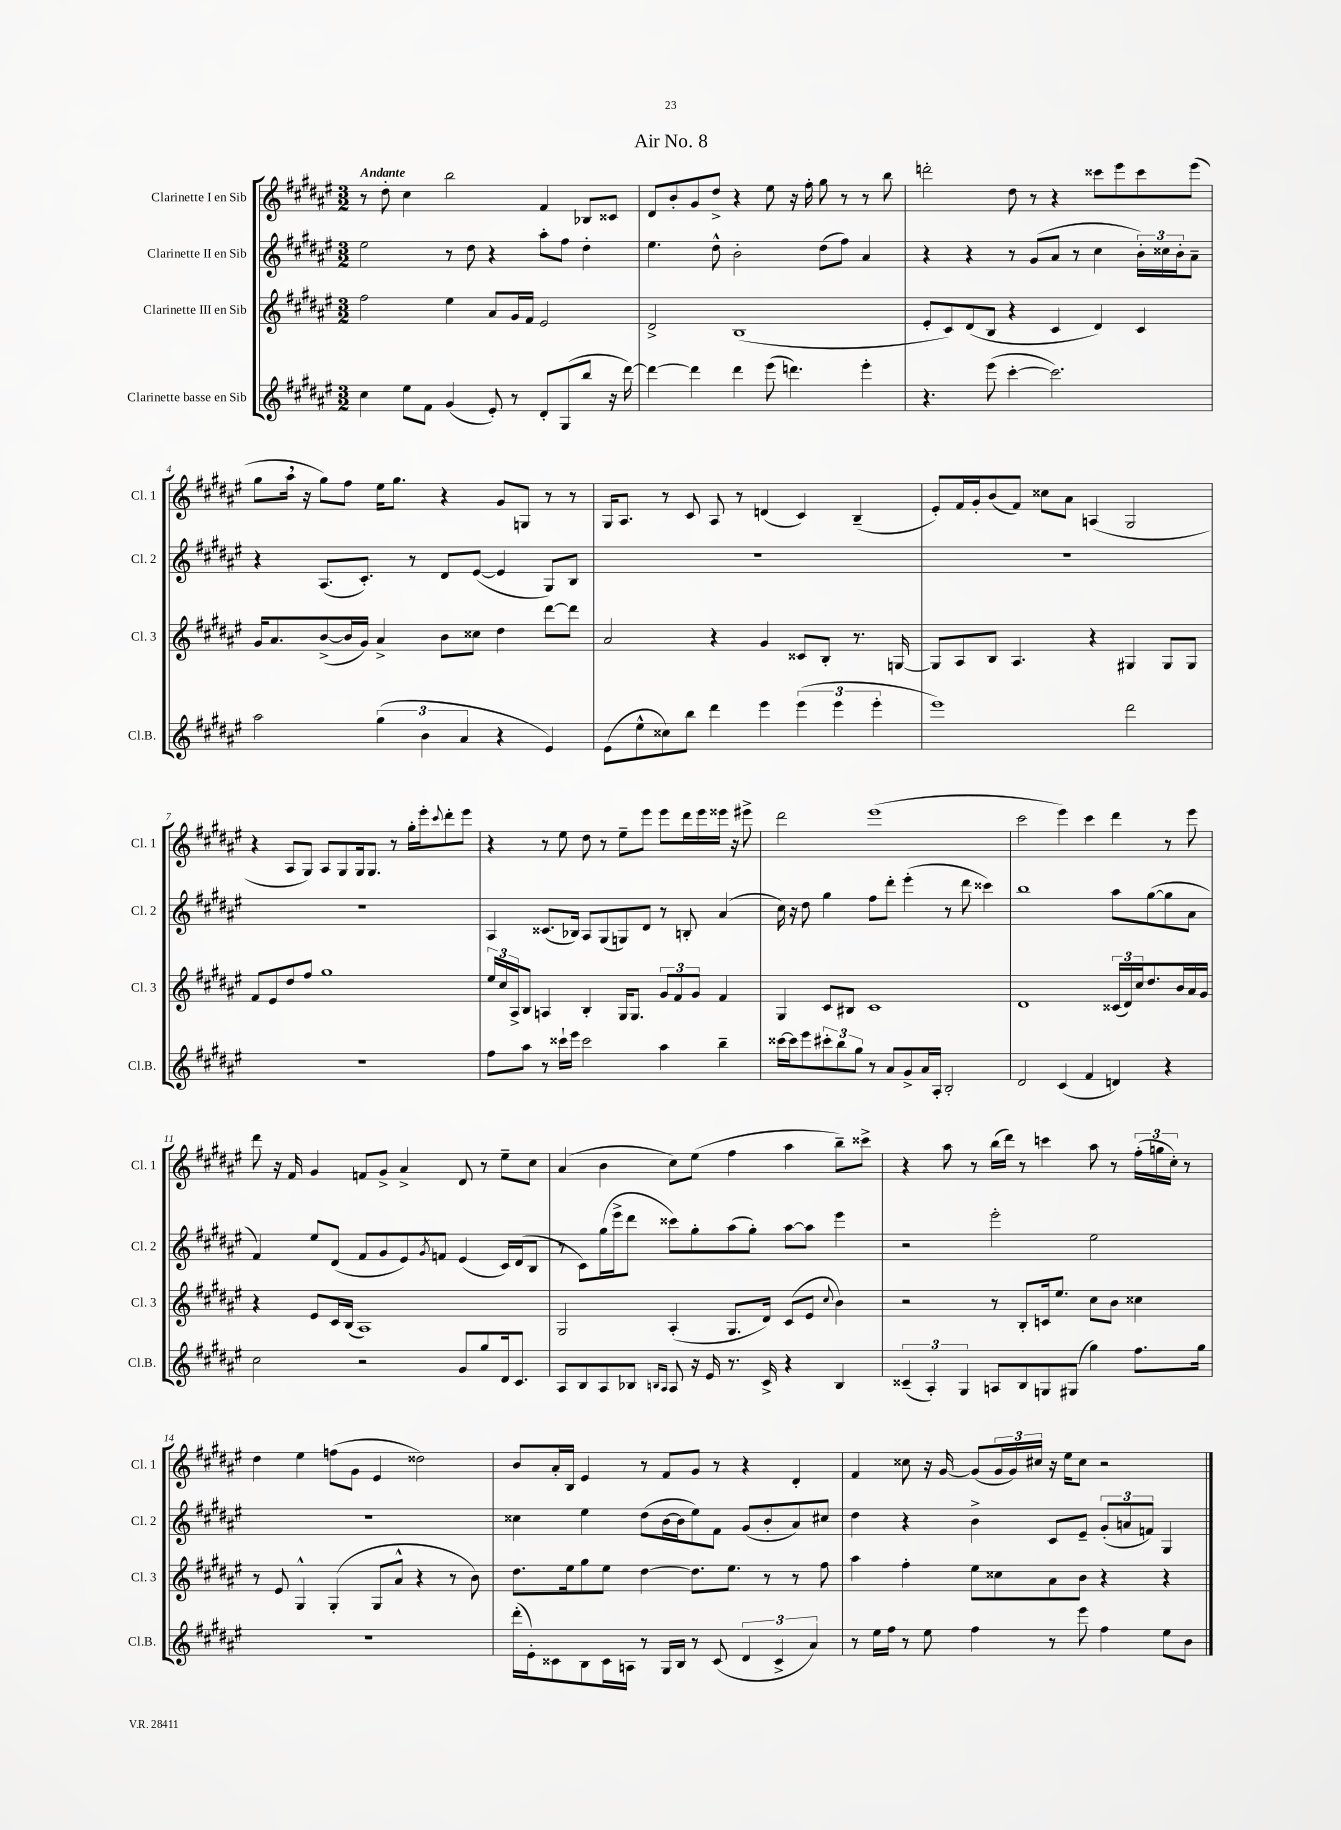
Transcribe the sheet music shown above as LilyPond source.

\header { title = "Air No. 8" }
<<
\new StaffGroup <<
\new Staff = "s0" \with { instrumentName = "Clarinette I en Sib" shortInstrumentName = "Cl. 1" } {
    \clef treble \key fis \major \numericTimeSignature \time 3/2 \tempo "Andante"
    r8 dis''8-. cis''4 b''2 fis'4 bes8 cisis'8 |
    dis'8 b'8-. gis'8 dis''8-> r4 eis''8 r16 fis''16-. gis''8 r8 r8 b''8 |
    d'''2-. dis''8 r8 r4 cisis'''8 eis'''8 cisis'''8 eis'''8( |
    gis''8 ais''16 \breathe r16 gis''8) fis''8 eis''16 gis''8. r4 gis'8 g8 r8 r8 |
    gis16 ais8. r8 cis'8 ais8 r8 d'4( cis'4) b4--( |
    eis'8-.) fis'16 gis'16-. b'8( fis'8) cisis''8 ais'8 a4( gis2 |
    r4 ais8 gis8) ais8 gis8 gis16 gis8. r8 gis''16-. eis'''16-. \appoggiatura { cis'''8 } dis'''8-. eis'''8 |
    r4 r8 eis''8 dis''8 r8 eis''8-- eis'''8 eis'''8 dis'''16 eis'''16 eisis'''16 r16 eis'''8-> |
    dis'''2 eis'''1( |
    cis'''2 eis'''4) cis'''4 dis'''4 r8 eis'''8 |
    dis'''8 r16 fis'16 gis'4 f'8 gis'8-> ais'4-> dis'8 r8 eis''8-- cis''8 |
    ais'4( b'4 cis''8) eis''8( fis''4 ais''4 b''8--) cisis'''8-> |
    r4 ais''8 r8 b''16( dis'''16) r8 c'''4 ais''8 r8 \tuplet 3/2 { fis''16-.( g''16 cis''16-.) } r8 |
    dis''4 eis''4 f''8( gis'8 eis'4 disis''2) |
    b'8 ais'16-. b16 eis'4 r8 fis'8 gis'8 r8 r4 dis'4-. |
    fis'4 cisis''8 r16 gis'16~ gis'8( \tuplet 3/2 { gis'16 gis'16) cis''16 } r16 eis''16 cis''8 r2 \bar "|." |
}
\new Staff = "s1" \with { instrumentName = "Clarinette II en Sib" shortInstrumentName = "Cl. 2" } {
    \clef treble \key fis \major \numericTimeSignature \time 3/2
    eis''2 r8 dis''8 r4 ais''8-. fis''8 dis''4-. |
    eis''4. dis''8-^ b'2-. dis''8( fis''8) ais'4 |
    r4 r4 r8 gis'8( ais'8 r8 cis''4 \tuplet 3/2 { b'16-.) cisis''16 b'16-. } ais'8-- |
    r4 ais8.( cis'8.-.) r8 dis'8 eis'8~( eis'4 gis8) b8 |
    R1. |
    R1. |
    R1. |
    ais4 cisis'8.( bes16) ais8 gis8( g8) dis'8 r8 b8-. ais'4( |
    cis''16) r16 dis''8 gis''4 fis''8 dis'''8-. eis'''4-.( r8 dis'''8 cisis'''4) |
    b''1 ais''8 gis''8~( gis''8 ais'8 |
    fis'4) eis''8 dis'8( fis'8 gis'8 eis'8) \acciaccatura { gis'8 } f'8 eis'4( cis'16) dis'16( b8 |
    r8 cis'8) gis''16( eis'''16-> dis'''8 cisis'''8) gis''8-. ais''8( gis''8-.) ais''8~ ais''8 eis'''4 |
    r2 eis'''2-. eis''2 |
    R1. |
    cisis''4 eis''4 dis''8( b'16~ b'16 eis''8) fis'8 gis'8( b'8-. ais'8) cis''8 |
    dis''4 r4 b'4-> cis'8 eis'8-- \tuplet 3/2 { gis'8-.( a'8 f'8) } gis4 \bar "|." |
}
\new Staff = "s2" \with { instrumentName = "Clarinette III en Sib" shortInstrumentName = "Cl. 3" } {
    \clef treble \key fis \major \numericTimeSignature \time 3/2
    fis''2 eis''4 ais'8 gis'16 fis'16 eis'2 |
    dis'2-> b1( |
    eis'8-. cis'8) dis'8( b8 r4 cis'4 dis'4) cis'4 |
    gis'16 ais'8. b'8~->( b'16 gis'16) ais'4-> b'8 cisis''8 dis''4 dis'''8~ dis'''8 |
    ais'2 r4 gis'4 cisis'8 b8-. r8. g16~ |
    g8 ais8 b8 ais4. r4 gis4 gis8 gis8 |
    fis'8 eis'8 dis''8 fis''8 gis''1 |
    \tuplet 3/2 { eis''16 cis''16 ais16-> } b8 a4 b4-. gis16 gis8. \tuplet 3/2 { gis'8 fis'8 gis'8 } fis'4 |
    gis4 cis'8 bis8 cis'1 |
    dis'1 \tuplet 3/2 { cisis'16( dis'16) cis''16 } dis''8. b'16 ais'16 gis'16 |
    r4 eis'8 cis'16 b16( ais1) |
    gis2 ais4-.( gis8. dis'16) cis'8( eis'8 \appoggiatura { cis''8 } b'4) |
    r2 r8 b8-. c'16 eis''8. cis''8 b'8 cisis''4 |
    r8 eis'8 gis4-^ gis4-.( gis8 ais'8-^ r4 r8 b'8) |
    dis''8. eis''16 gis''8 eis''8 dis''4~ dis''8. eis''8. r8 r8 fis''8 |
    ais''4 fis''4-. eis''8 cisis''8 ais'8 b'8 r4 r4 \bar "|." |
}
\new Staff = "s3" \with { instrumentName = "Clarinette basse en Sib" shortInstrumentName = "Cl.B." } {
    \clef treble \key fis \major \numericTimeSignature \time 3/2
    cis''4 eis''8 fis'8 gis'4( eis'8-.) r8 dis'8-. gis8( b''8 r16 dis'''16~) |
    dis'''4~ dis'''4 dis'''4 eis'''8( d'''4.) eis'''4-. |
    r4. eis'''8( cis'''4~-. cis'''2.) |
    ais''2 \tuplet 3/2 { gis''4( b'4 ais'4 } r4 eis'4) |
    eis'8( eis''8-^ cisis''8) b''8 dis'''4 eis'''4 \tuplet 3/2 { eis'''4( eis'''4 eis'''4-. } |
    eis'''1) dis'''2 |
    R1. |
    fis''8 ais''8 r8 cisis'''16-! eis'''16 cisis'''2 ais''4 b''4-- |
    cisis'''16~ cisis'''16 eis'''8 \tuplet 3/2 { cis'''8-. b''8 gis''8 } r8 ais'8 gis'8-> ais'16 ais16-. b2-. |
    dis'2 cis'4( fis'4 d'4) r4 |
    cis''2 r2 gis'8 gis''8 dis'16 cis'8. |
    ais8 b8 ais8 bes8 \grace { b16 ais16 } ais8 r16 eis'16 r8. cis'16-> r4 b4 |
    \tuplet 3/2 { cisis'4--( ais4-.) gis4 } a8 b8 g8 gis8( gis''4) fis''8. gis''16 |
    R1. |
    dis'''16-.( eis'16-.) cisis'8 b8 cisis'16 a16 r8 gis16 b16 r8 cisis'8( \tuplet 3/2 { dis'4 cisis'4-> ais'4) } |
    r8 eis''16 fis''16 r8 eis''8 fis''4 r8 eis'''8 fis''4 eis''8 b'8 \bar "|." |
}
>>
>>
